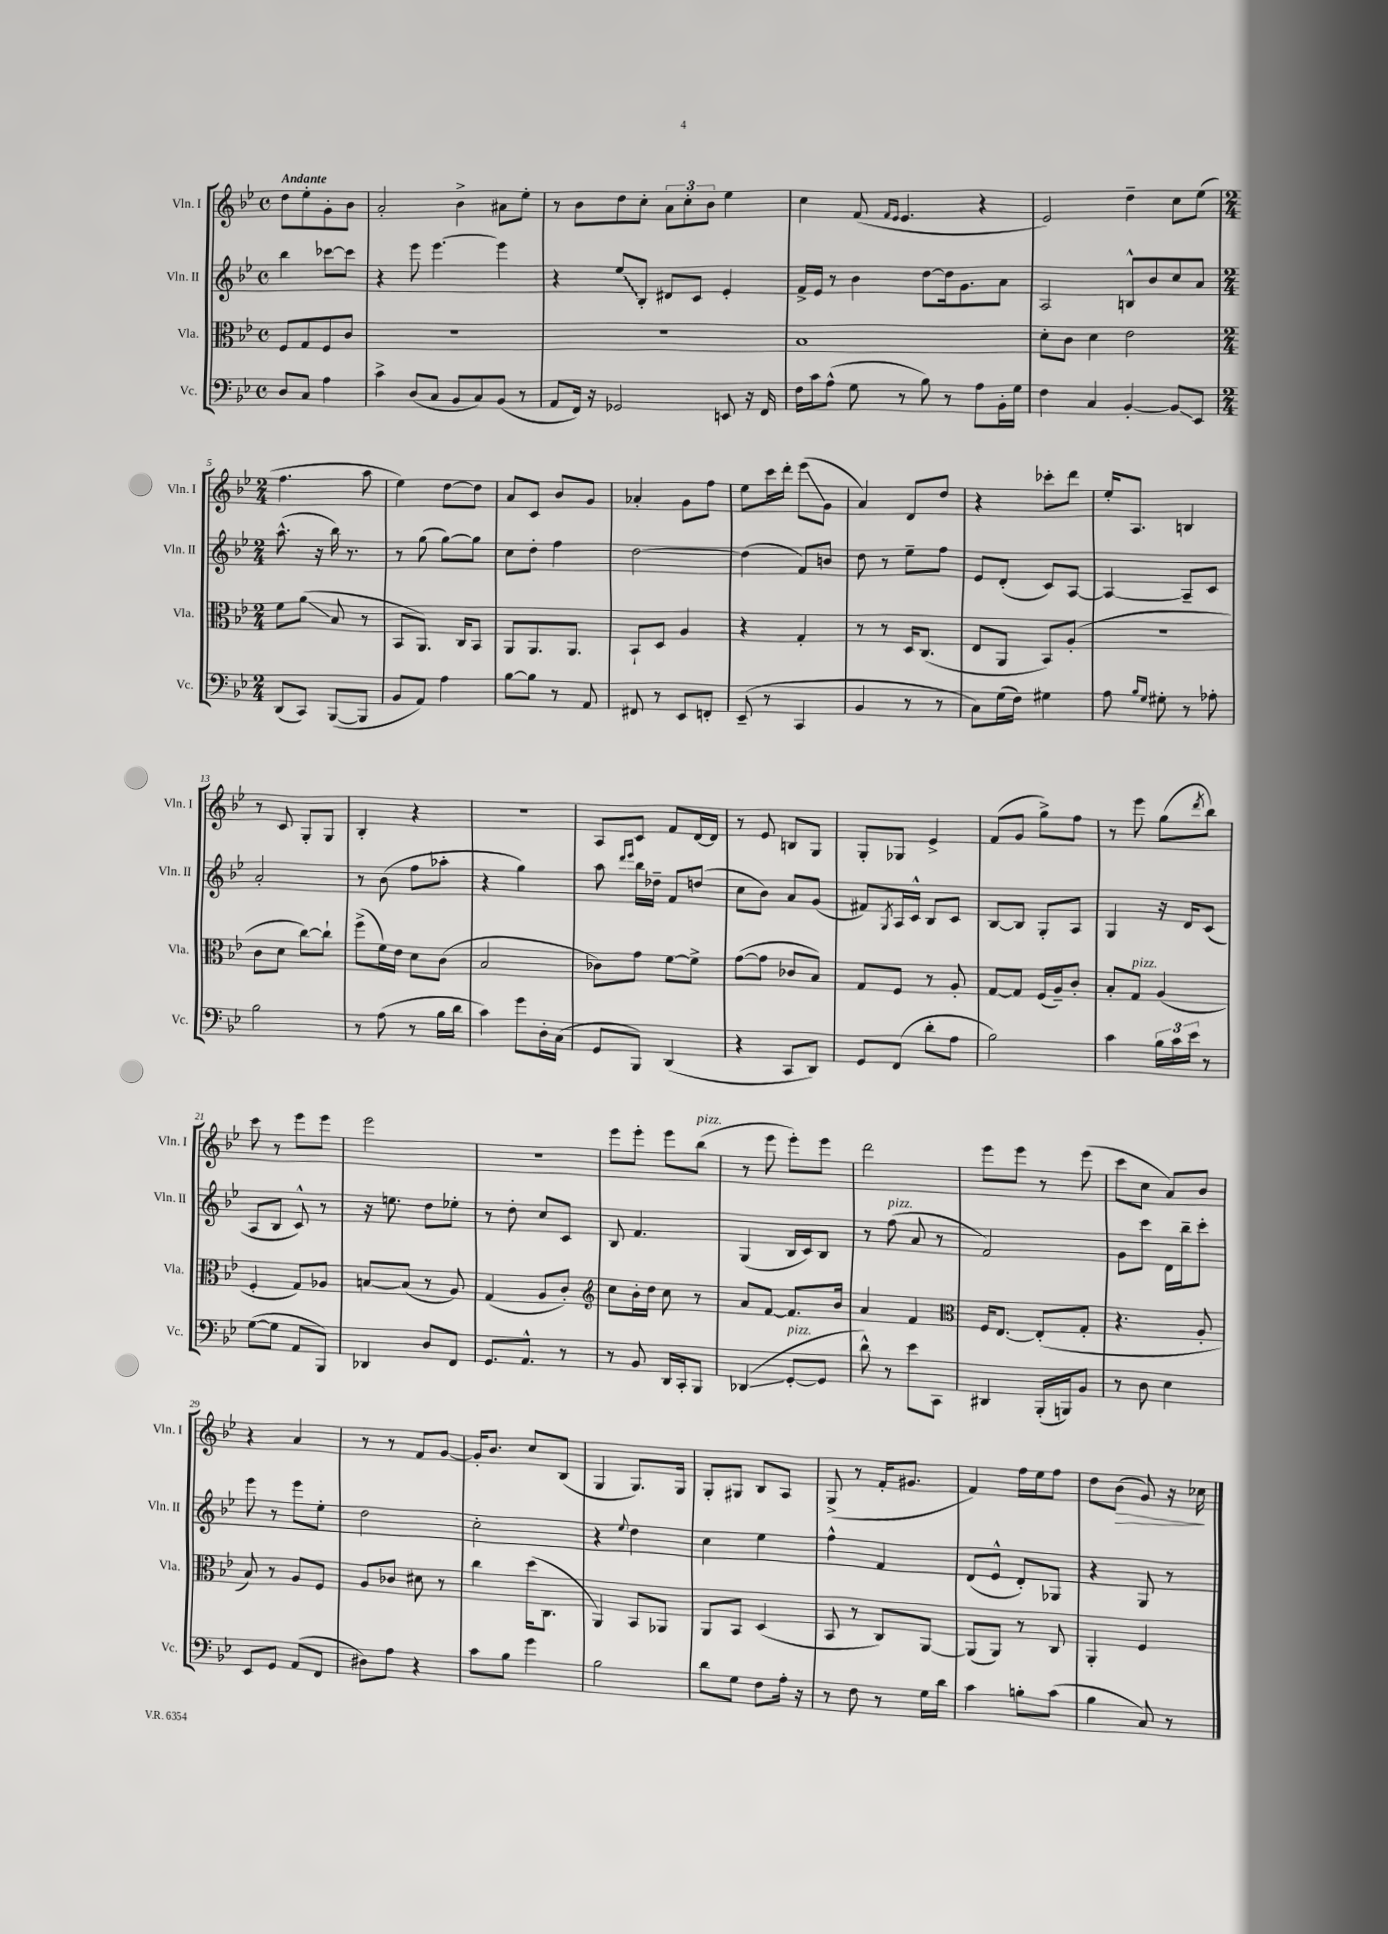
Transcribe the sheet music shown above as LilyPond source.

<<
\new StaffGroup <<
\new Staff = "s0" \with { instrumentName = "Vln. I" shortInstrumentName = "Vln. I" } {
    \clef treble \key bes \major \defaultTimeSignature \time 4/4 \partial 2 \tempo "Andante"
    d''8 ees''8-. g'8-. bes'8 |
    a'2-. bes'4-> ais'8 ees''8-. |
    r8 bes'8 d''8 c''8-. \tuplet 3/2 { a'8 c''8-. bes'8 } ees''4 |
    c''4 f'8( \grace { f'16 ees'16 } ees'4. r4 |
    ees'2) d''4-- c''8 ees''8( |
    \numericTimeSignature \time 2/4 f''4. a''8 |
    ees''4) d''8~ d''8 |
    a'8 c'8 bes'8 g'8 |
    aes'4-. g'8 f''8 |
    ees''8 c'''16 d'''16-. ees'''8\glissando( g'8 |
    a'4) d'8 d''8 |
    r4 ces'''8-. d'''8 |
    ees''16-. a8. b4 |
    r8 c'8 g8-. g8 |
    bes4-. r4 |
    r2 |
    a8 c'8 f'8 d'16~ d'16 |
    r8 ees'8 b8 g8 |
    g8-. ges8 ees'4-> |
    f'8( g'8 g''8->) f''8 |
    r8 ees'''8 g''8( \acciaccatura { d'''8 } bes''8) |
    c'''8 r8 ees'''8 ees'''8 |
    ees'''2 |
    r2 |
    ees'''8 ees'''8-. ees'''8 bes''8^\markup { \italic "pizz." }( |
    r8 ees'''8 ees'''8-.) ees'''8 |
    d'''2 |
    ees'''8 ees'''8 r8 ees'''8( |
    c'''8 c''8 a'8) bes'8 |
    r4 a'4 |
    r8 r8 f'8 g'8~ |
    g'16-. bes'8. c''8 bes8( |
    g4 g8.) g16 |
    g8-. gis8 bes8 a8 |
    g8->( r8 f'16-. gis'8. |
    f'4) f''16 ees''16 f''8 |
    d''8 bes'8\>( g'8) r16 ces''16\! \bar "|." |
}
\new Staff = "s1" \with { instrumentName = "Vln. II" shortInstrumentName = "Vln. II" } {
    \clef treble \key bes \major \defaultTimeSignature \time 4/4 \partial 2
    bes''4 ces'''8~ ces'''8 |
    r4 ees'''8 ees'''4.~ ees'''4 |
    r4 \once \override Glissando.style = #'zigzag ees''8\glissando bes8-. dis'8 c'8 ees'4-. |
    f'16-> ees'16 r8 bes'4 d''8~ d''16 g'8. a'8 |
    a2 b8-^ bes'8 c''8 a'8 |
    \numericTimeSignature \time 2/4 a''8.-^( r16 bes''16) r8. |
    r8 g''8( g''8~) g''8 |
    c''8 d''8-. f''4 |
    d''2~ |
    d''4( f'8) b'8 |
    d''8 r8 ees''8-- f''8 |
    ees'8 d'8-.( c'8) a8~ |
    a4~ a8-- c'8 |
    a'2-. |
    r8 bes'8( f''8 aes''8-. |
    r4 g''4) |
    a''8 \grace { d'''16 ees'''16 } bes''16 des''16-- f'8 d''8( |
    c''8 bes'8) a'8 g'8( |
    fis'8) \acciaccatura { g8 } a16 c'16-^ bes8 c'8 |
    bes8~ bes8 g8-. a8 |
    g4 r16 d'16 c'8( |
    a8 bes8 c'8-^) r8 |
    r16 e''8. d''8 ees''8-. |
    r8 d''8-. c''8 c'8 |
    bes8 f'4. |
    g4( bes16 c'16) bes8 |
    r8 f''8^\markup { \italic "pizz." }( a'8 r8 |
    f'2) |
    g'8 c'''8 d'16 bes''16-- c'''8-. |
    ees'''8 r8 ees'''8 ees''8-. |
    d''2 |
    c''2-. |
    r4 \appoggiatura { ees''8 } d''4 |
    c''4 ees''4 |
    f''4-^ f'4 |
    d'8( ees'8-^ d'8-.) ges8 |
    r4 g8 r8 \bar "|." |
}
\new Staff = "s2" \with { instrumentName = "Vla." shortInstrumentName = "Vla." } {
    \clef alto \key bes \major \defaultTimeSignature \time 4/4 \partial 2
    f8 g8 f8 c'8 |
    R1 |
    R1 |
    bes1 |
    d'8-. c'8 d'4 ees'2 |
    \numericTimeSignature \time 2/4 f'8 a'8\glissando( bes8 r8 |
    bes,8 a,8.) c16 bes,8 |
    a,8 a,8. a,8. |
    bes,8-! d8 a4 |
    r4 g4-. |
    r8 r8 d16 c8.( |
    ees8 a,8 bes,8) a8-.( |
    R2 |
    c'8 d'8 c''8~) c''8-! |
    f''8->( f'16) ees'16 d'8 c'8( |
    bes2 |
    ces'8) g'8 f'8~ f'8-> |
    g'8~( g'8 ces'8 bes8) |
    g8 f8 r8 a8-. |
    g8~ g8 f16( a16--) c'8-. |
    bes8-. g8^\markup { \italic "pizz." } a4( |
    f4-. g8) aes8 |
    b8~ b8( r8 a8) |
    g4( a8 c'8-.) |
    \clef treble c''8 bes'16-. d''16 c''8 r8 |
    a'8 f'8~ f'8. bes'16 |
    a'4 f'4 |
    \clef alto f16 ees8.~ ees8-.( g8-. |
    r4. a8-. |
    bes8) r8 a8 f8 |
    a8 ces'8 dis'8 r8 |
    c''4 d''16( c8. |
    a,4) bes,8 aes,8 |
    a,8 bes,8 d4( |
    bes,8 r8 c8) a,8~ |
    a,8( a,8) r8 c8 |
    a,4-. f4 \bar "|." |
}
\new Staff = "s3" \with { instrumentName = "Vc." shortInstrumentName = "Vc." } {
    \clef bass \key bes \major \defaultTimeSignature \time 4/4 \partial 2
    d8 c8 a4 |
    c'4-> d8( c8 bes,8 c8) bes,8( r8 |
    a,8 f,16) r16 ges,2 e,8 r16 f,16 |
    f16 c'16 a8-^( g8 r8 bes8) r8 a8 bes,16-. g16 |
    f4 c4 bes,4~-. bes,8\glissando ees,8 |
    \numericTimeSignature \time 2/4 d,8( c,8) bes,,8~( bes,,8 |
    bes,8 a,8) a4 |
    bes8~ bes8 r8 a,8 |
    fis,8 r8 ees,8 f,8-. |
    ees,8--( r8 c,4 |
    bes,4 r8 r8 |
    c8) g16( f16) gis4 |
    a8 \grace { bes16 g16 } gis8-. r8 aes8-. |
    bes2 |
    r8 a8( r8 bes16 d'16 |
    c'4) g'8 d16-. c16( |
    g,8 bes,,8) d,4( |
    r4 c,8 d,8) |
    g,8 f,8( d'8-. a8 |
    bes2) |
    c'4 \tuplet 3/2 { bes16 c'16 ees'16 } r8 |
    g8~( g8 a,8 bes,,8) |
    des,4 d8 f,8 |
    g,8. a,8.-^ r8 |
    r8 bes,8 d,16 c,16-. bes,,8 |
    des,4\glissando( g,8~-.^\markup { \italic "pizz." } g,8 |
    d'8-^) r8 ees'8 c,8 |
    dis,4 bes,,16-.( b,,16) bes,8 |
    r8 d8 ees4 |
    ees,8 g,8 a,8( f,8 |
    dis8) a8 r4 |
    c'8 bes8 g'4 |
    bes2 |
    d'8 g8 f8 a16-. r16 |
    r8 f8 r8 g16 d'16 |
    c'4 b8-. c'8( |
    bes4 c8) r8 \bar "|." |
}
>>
>>
